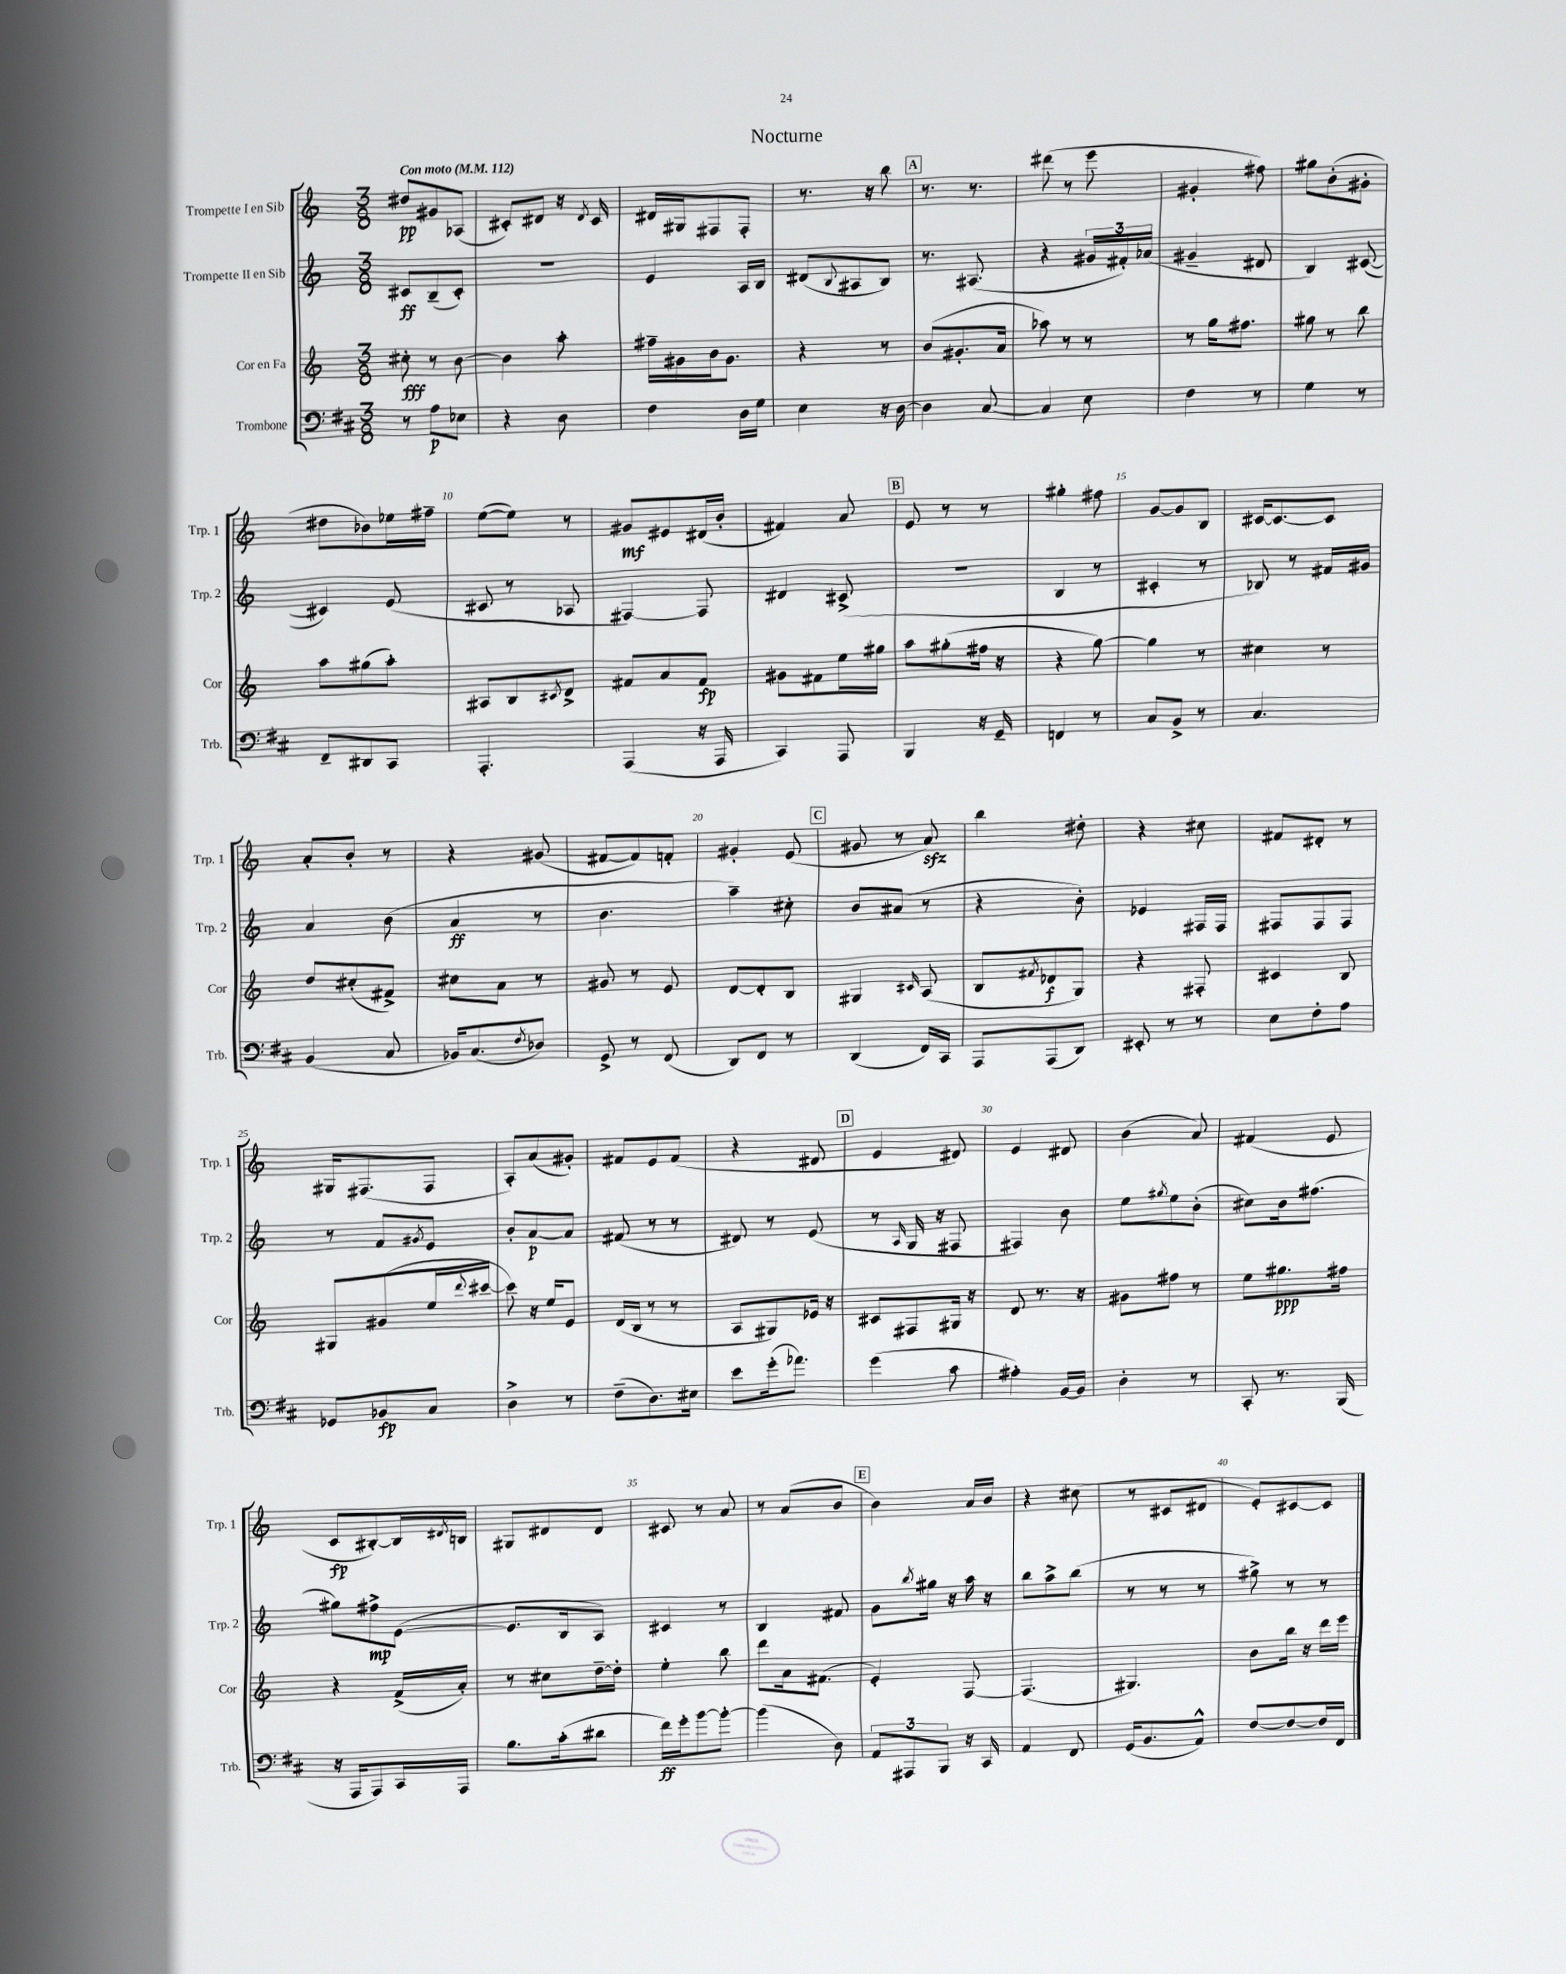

**kern	**kern	**kern	**kern
*staff4	*staff3	*staff2	*staff1
*clefF4	*clefG2	*clefG2	*clefG2
*k[f#c#]	*k[]	*k[]	*k[]
*M3/8	*M3/8	*M3/8	*M3/8
*MM112	*MM112	*MM112	*MM112
8r	8cc#'	8c#	8dd#
8A	8r	(8B~	8g#
8E-	[8b	8c#')	(8A-
=	=	=	=
4r	4b]	4.r	8c#')
.	.	.	8d#
8D	8aa'	.	16r
.	.	.	8qd#
.	.	.	16c#
=	=	=	=
4F#	16ff#~	4e	16d#
.	16g#	.	16G#
.	16b	.	8F#
.	8.g#	.	.
16D	.	16A	8F#'
16G	.	16B	.
=	=	=	=
4E	4r	(8d#	8.r
.	.	8qqB	.
.	.	8A#	.
.	.	.	16r
16r	8r	8B)	8bb
[16D	.	.	.
=	=	=	=
4D]	(8b	8.r	8.r
.	8.g#'	.	.
.	.	(8.A#	8.r
[8C#	.	.	.
.	16a	.	.
=	=	=	=
4C#]	8aa-)	4r	(8ddd#
.	8r	.	8r
8E	8r	24g#	8eee
.	.	24f#')	.
.	.	(24a-	.
=	=	=	=
4F#	8r	4g#~	4g#'
.	16gg	.	.
.	8.ff#	.	.
8r	.	8d#	8ff#)
=	=	=	=
4G	8gg#	4B)	8gg#
.	8r	.	(8b'
8r	8bb	([8c#	8g#'
=	=	=	=
8FF#~	8aa	4c#])	8dd#
8DD#	(8gg#	.	8b-)
8CC#	8aa')	(8e	16ee-
.	.	.	16ff#~
=	=	=	=
4.AAA'	8A#	8c#	([8ee
.	8B	8r	8ee])
.	8qc#	.	.
.	8d^	8A-	8r
=	=	=	=
(4AAA	8f#	[4F#)	8g#
.	8a	.	8e#
16r	8f#	8F#]	(16d#
16AAA	.	.	16b'
=	=	=	=
4CC#)	8g#	4d#	4f#)
.	8f#	.	.
8AAA	16ee	(8c#^	8a
.	16gg#	.	.
=	=	=	=
4BBB	8aa	4.r	8e
.	(8gg#'	.	8r
16r	16ff#	.	8r
16GG~	16r	.	.
=	=	=	=
4FF	4r	4B	4gg#'
8r	[8gg)	8r	8ff#
=	=	=	=
8C#	4gg]	4c#'	[8g
8BB^	.	.	8g]
8r	8r	8r	8B
=	=	=	=
4.C#	4cc#	8B-)	[16c#
.	.	.	8.c#_
.	.	8r	.
.	8r	16f#	8c#]
.	.	16g#	.
=	=	=	=
(4BB	8dd	4a	8a'
.	(8cc#'	.	8b'
8C#	8f#^)	(8b	8r
=	=	=	=
16BB-)	8cc#	4a	4r
(8.C#	.	.	.
.	8a	.	.
8qF#	.	.	.
8D-)	8r	8r	(8g#
=	=	=	=
8GG^	8g#	4.b	[8f#
8r	8r	.	8f#])
(8FF#	8e	.	8f'
=	=	=	=
8DD)	[8d	4aa~)	4g#'
8FF#	8d']	.	.
8r	8B	8cc#'	(8e
=	=	=	=
(4DD	4G#	8b	8g#
.	.	(8a#	8r
.	16qqc#	.	.
16FF#)	(8A	8r	8a)
16CC#	.	.	.
=	=	=	=
8AAA	8B	4r	4bb
.	8qf#	.	.
(8AAA	8d-	.	.
8DD)	8G)	8b')	8dd#'
=	=	=	=
8EE#'	4r	4e-	4r
8r	.	.	.
8r	8F#'	16F#	8cc#
.	.	16F#	.
=	=	=	=
8E	4c#	8F#	8f#
8F#'	.	8F#	8d#'
8A	8B	8F#	8r
=	=	=	=
8GG-	8G#	8r	16G#
.	.	.	(8.F#
8BB-	(8g#	8f	.
.	.	8qg#	.
8C#	16ee	8e	8F#
.	8qqddd	.	.
.	[16ccc#	.	.
=	=	=	=
4D^	8ccc#])	8b'	8A')
.	16r	[8a	(8a
.	16ee	.	.
8r	8e	8a]	8g#')
=	=	=	=
(8F#~	(16d	(8f#	8f#
.	16B	.	.
8.D)	8r	8r	8e
.	8r	8r	(8f#
16E#	.	.	.
=	=	=	=
8e	8A	8d#)	4r
(16g'	8G#)	8r	.
8.a-)	.	.	.
.	16e-	(8e	8d#
.	16r	.	.
=	=	=	=
(4g	8c#	8r	4e
.	.	16qqA	.
.	8F#	16G	.
.	.	16r	.
8c#	16G#	8F#	8d#)
.	16r	.	.
=	=	=	=
4A#')	8d	4F#)	4e
.	8.r	.	.
[16BB	.	8b	8d#
16BB]	16r	.	.
=	=	=	=
4D'	8g#	8ee	(4b
.	.	8qgg#	.
.	8ff#	8ee	.
8r	8r	(8b'	8a)
=	=	=	=
8CC#'	8ee	8cc#)	(4f#
8.r	8.gg#	16b	.
.	.	(8.ff#	.
.	.	.	8e
(16BBB	16ff#	.	.
=	=	=	=
16r	4r	8gg#)	8c
16AAA	.	.	.
8AAA)	.	8ff#^	[8B#')
16CC#	(16f^	([8e	16B#]
.	.	.	8qd#
16AAA	16a')	.	16B
=	=	=	=
8.B	8r	8.e]	8G#
.	8cc#	.	8d#
(16c#'	.	16B	.
8d#	[16dd~	8A)	8d#
.	16dd']	.	.
=	=	=	=
16f#)	4ee'	4c#	8c#
16g'	.	.	.
[8b	.	.	8r
8b'_	8bb	8r	8a
=	=	=	=
(4b]	8ddd	4B	8r
.	16a	.	(8a
.	(8.f#	.	.
8D)	.	8f#	8b
=	=	=	=
12AA	4e')	8g	4b)
12AAA#	.	.	.
.	.	8qbb	.
.	.	16gg#	.
12BBB	.	.	.
.	.	16r	.
16r	[8F	16aa	16a
16CC#	.	16r	16b
=	=	=	=
4AA	(4.F]	8bb	4r
.	.	8aa^	.
8FF#	.	(8bb	(8cc#
=	=	=	=
(16GG	4.G#)	8r	8r
8.BB	.	.	.
.	.	8r	8c#
8AA^^)	.	8r	8d#
=	=	=	=
[8F#	8b	8gg#^)	8e')
8F#_	16bb	8r	[8c#
.	16r	.	.
16F#]	16ddd	8r	8c#]
16FF#	16eee	.	.
==	==	==	==
*-	*-	*-	*-
